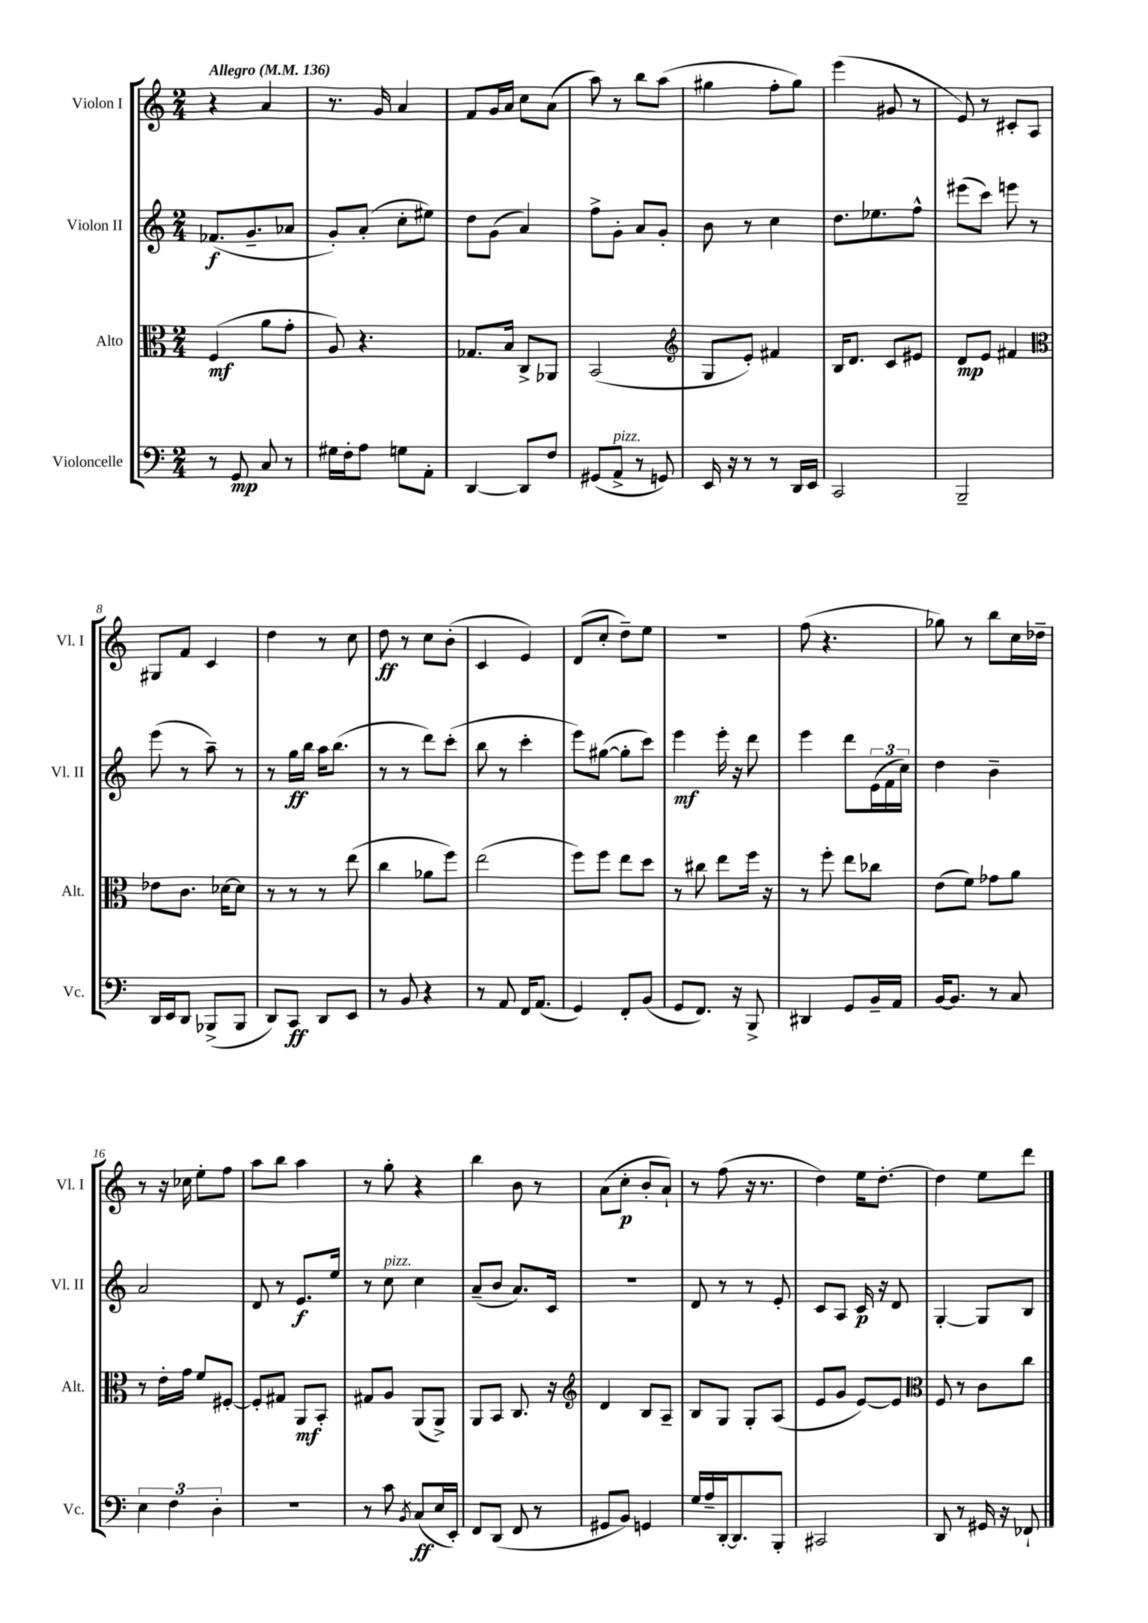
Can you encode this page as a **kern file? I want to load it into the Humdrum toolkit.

**kern	**kern	**kern	**kern
*staff4	*staff3	*staff2	*staff1
*clefF4	*clefC3	*clefG2	*clefG2
*k[]	*k[]	*k[]	*k[]
*M2/4	*M2/4	*M2/4	*M2/4
*MM136	*MM136	*MM136	*MM136
8r	(4F	(8.f-	4r
8GG	.	.	.
.	.	8.g~	.
8C	8a	.	4a
8r	8g'	8a-	.
=	=	=	=
16G#	8A)	8g')	8.r
16F'	.	.	.
8A	4.r	(8a'	.
.	.	.	16g
8G	.	8cc'	4a
8AA'	.	8ee#)	.
=	=	=	=
[4DD	8.G-	8dd	8f
.	.	(8g	16g
.	16B	.	16a
8DD]	8C^	4a)	8cc
8F	8AA-	.	(8a
=	=	=	=
(8GG#	(2BB	8ff^	8aa)
8AA^	.	8g'	8r
8r	.	8a	8bb
8GG)	.	8g'	(8aa
=	=	=	=
*	*clefG2	*	*
16EE	8G	8b	4gg#
16r	.	.	.
8r	8e')	8r	.
8r	4f#	4cc	8ff'
16DD	.	.	8gg#)
16EE	.	.	.
=	=	=	=
2CC	16B	8.dd	(4eee
.	8.d	.	.
.	.	8.ee-	.
.	8c	.	8g#
.	8e#	8ff^^	8r
=	=	=	=
2BBB~	8d	(8eee#	8e)
.	8e	8ccc)	8r
.	4f#	8eee	8c#'
.	.	8r	8A
=	=	=	=
*	*clefC3	*	*
16DD	8e-	(8eee	8G#
16EE	.	.	.
8DD	8.c	8r	8f
(8BBB-^	.	8aa~)	4c
.	[16d-	.	.
8BBB-	8d-]	8r	.
=	=	=	=
8DD)	8r	8r	4dd
8CC	8r	16gg	.
.	.	16bb	.
8DD	8r	16aa	8r
.	.	(8.bb	.
8EE	(8ee	.	8cc
=	=	=	=
8r	4cc	8r	8dd
8BB	.	8r	8r
4r	8a-	8ddd)	8cc
.	8ff)	(8ccc'	(8b'
=	=	=	=
8r	(2ee	8bb	4c
8AA	.	8r	.
16FF	.	4ccc'	4e)
(8.AA	.	.	.
=	=	=	=
4GG)	8ff)	8eee)	(8d
.	8ff	([8gg#	8cc'
8FF'	8ee	8gg#']	8dd~)
(8BB	8dd	8ccc)	8ee
=	=	=	=
8GG	8r	4eee	2r
8.FF)	8cc#	.	.
.	8ee	16eee'	.
16r	.	16r	.
8BBB^	16ff	8ddd	.
.	16r	.	.
=	=	=	=
4DD#	8r	4eee	(8ff
.	8ff'	.	4.r
8GG	8ee	8ddd	.
16BB~	8cc-	(24e	.
.	.	24f	.
16AA	.	.	.
.	.	24cc)	.
=	=	=	=
[16BB	(8e	4dd	8gg-)
8.BB]	.	.	.
.	8f)	.	8r
8r	8g-	4b~	8bb
8C	8a	.	16cc
.	.	.	16dd-~
=	=	=	=
6E	8r	2a	8r
.	16e'	.	16r
6F	.	.	.
.	16g	.	16cc-
.	8f	.	8ee'
6D'	.	.	.
.	[8F#'	.	8ff
=	=	=	=
2r	8F#']	8d	8aa
.	8G#	8r	8bb
.	8AA	8.e	4aa
.	8BB'	.	.
.	.	16ee	.
=	=	=	=
8r	8G#	8r	8r
8c	8A	8cc	8gg'
8qBB	.	.	.
(8C	(8AA	4cc	4r
16E	8AA^)	.	.
16EE')	.	.	.
=	=	=	=
8FF	8AA	(8a~	4bb
(8DD	8BB	8b	.
8FF	8.C	8.a)	8b
8r	.	.	8r
.	16r	16c	.
=	=	=	=
*	*clefG2	*	*
8GG#	4d	2r	(8a
8BB)	.	.	8cc'
4GG	8B	.	8b'
.	8A~	.	8a`)
=	=	=	=
16G	8B	8d	8r
16A~	.	.	.
[16DD'	8G	8r	(8ff
8.DD]	.	.	.
.	8G'	8r	16r
.	.	.	8.r
8BBB'	(8A	8e'	.
=	=	=	=
2CC#	8e	8c	4dd)
.	8g	8A	.
.	[8e)	16c	16ee
.	.	16r	[8.dd'
.	8e]	8d	.
=	=	=	=
*	*clefC3	*	*
8DD	8F	[4G'	4dd]
8r	8r	.	.
16GG#	8c	8G]	8ee
16r	.	.	.
8FF-`	8cc	8B	8ddd
==	==	==	==
*-	*-	*-	*-
